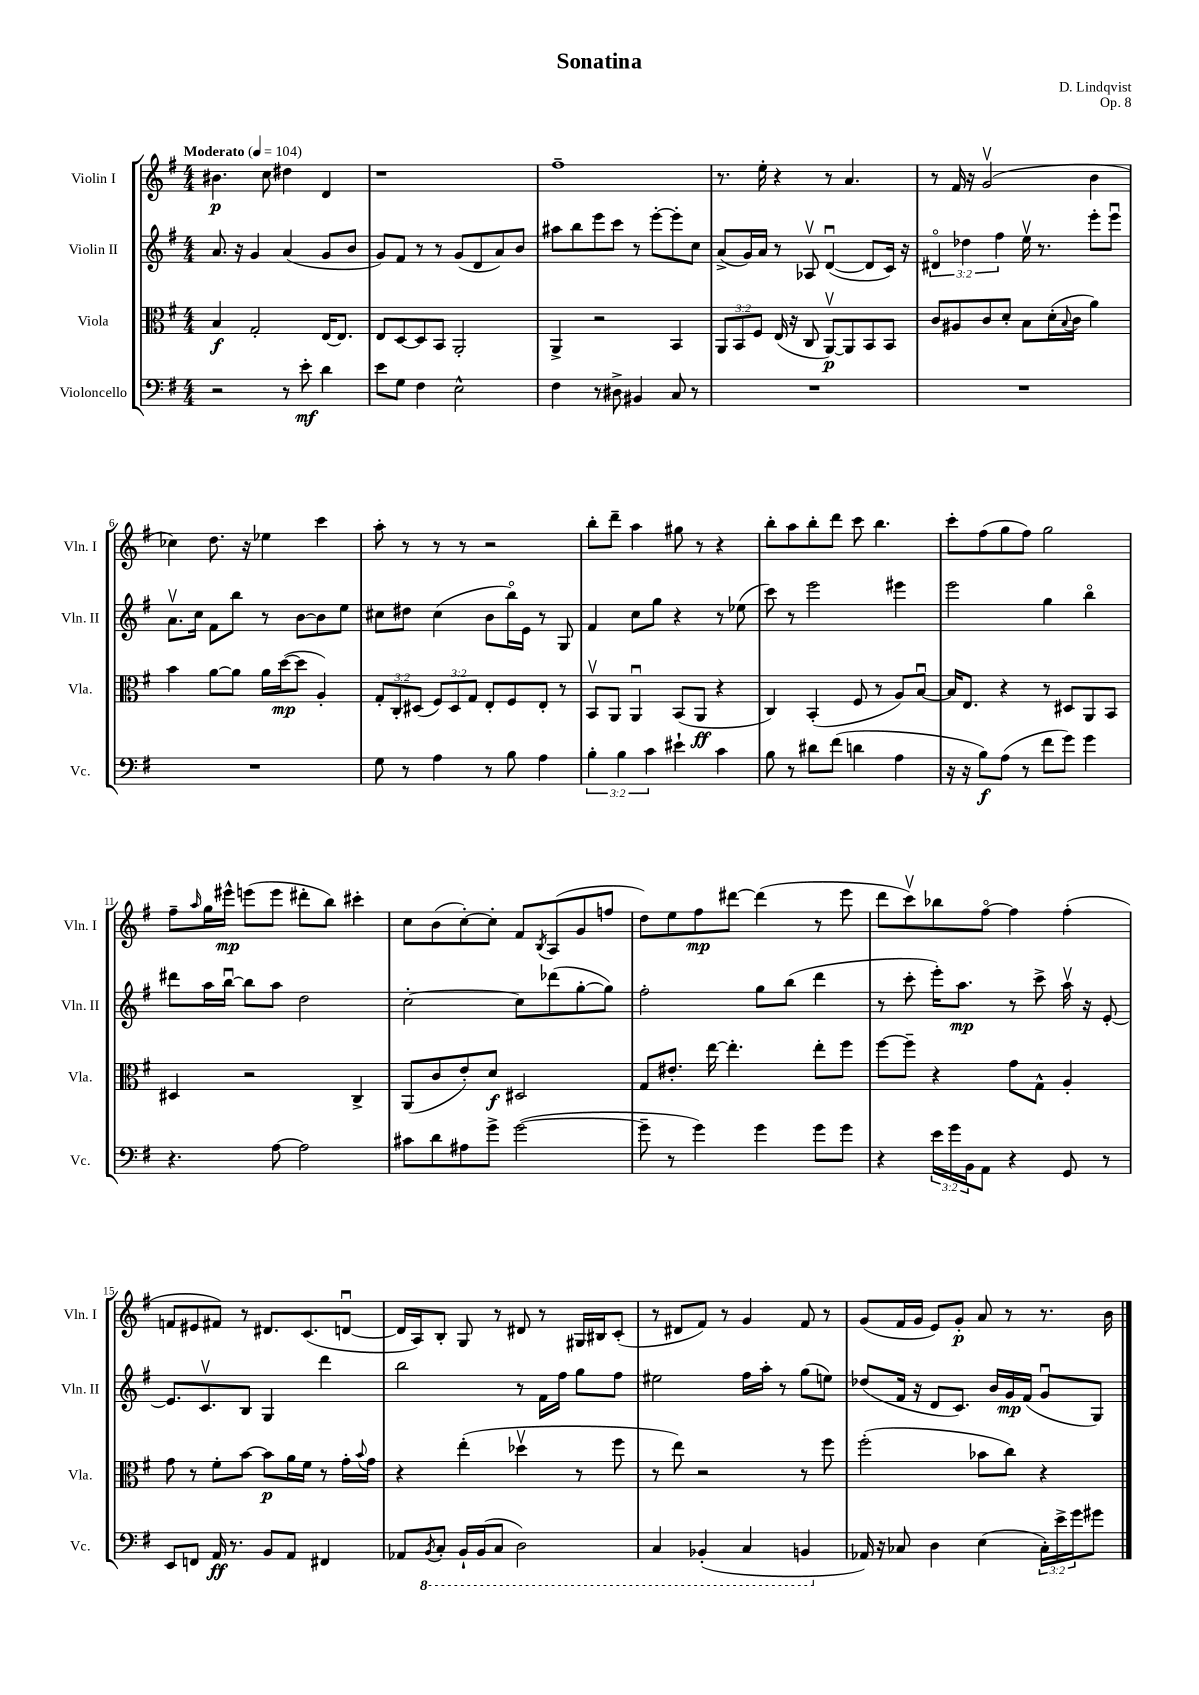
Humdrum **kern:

**kern	**kern	**kern	**kern
*staff4	*staff3	*staff2	*staff1
*clefF4	*clefC3	*clefG2	*clefG2
*k[f#]	*k[f#]	*k[f#]	*k[f#]
*M4/4	*M4/4	*M4/4	*M4/4
*MM104	*MM104	*MM104	*MM104
2r	4B	8.a	4.b#
.	.	16r	.
.	2G'	4g	.
.	.	.	8cc
8r	.	(4a	4dd#
8e'	.	.	.
4d	[16E	8g	4d
.	8.E]	.	.
.	.	8b	.
=	=	=	=
8e	8E	8g)	1r
8G	[8D	8f#	.
4F#	8D]	8r	.
.	8BB	8r	.
2E^^	2AA'	(8g	.
.	.	8d	.
.	.	8a)	.
.	.	8b	.
=	=	=	=
4F#	4AA^	8aa#	1ff#~
.	.	8bb	.
8r	2r	8eee	.
8D#^	.	8ccc	.
4BB#	.	8r	.
.	.	[8eee'	.
8C	4BB	8eee']	.
8r	.	8cc	.
=	=	=	=
1r	12AA	(8a^	8.r
.	12BB	.	.
.	.	16g)	.
.	12F#	.	.
.	.	16a	16ee'
.	(16E	8r	4r
.	16r	.	.
.	8C	8A-v	.
.	[8AAv)	([4du	8r
.	8AA]	.	4.a
.	8BB	8d]	.
.	8BB	16c)	.
.	.	16r	.
=	=	=	=
1r	8c	6d#o	8r
.	8A#	.	16f#
.	.	6dd-	.
.	.	.	16r
.	8c	.	(2gv
.	.	6ff#	.
.	8d'	.	.
.	8B	16eev	.
.	.	8.r	.
.	(16d'	.	.
.	8qqB	.	.
.	16c	.	.
.	4a)	8eee'	4b
.	.	8eeeu	.
=	=	=	=
1r	4b	8.av	4cc-)
.	.	16cc	.
.	[8a	8f#	8.dd
.	8a]	8bb	.
.	.	.	16r
.	16a	8r	4ee-
.	([16dd	.	.
.	8dd]	[8b	.
.	4A')	8b]	4ccc
.	.	8ee	.
=	=	=	=
8G	12G'	8cc#	8aa'
.	12C'	.	.
8r	.	8dd#	8r
.	(12D#	.	.
4A	12F#)	(4cc#	8r
.	12D#	.	.
.	.	.	8r
.	12G	.	.
8r	8E'	8b	2r
8B	8F#	16bbo)	.
.	.	16e	.
4A	8E'	8r	.
.	8r	8G	.
=	=	=	=
6B'	8BBv	4f#	8bb'
.	8AA	.	8ddd~
6B	.	.	.
.	4AAu	8cc	4aa
6c	.	.	.
.	.	8gg	.
4e#`	(8BB	4r	8gg#
.	8AA	.	8r
4c	4r	8r	4r
.	.	(8ee-	.
=	=	=	=
8B	4C)	8ccc)	8bb'
8r	.	8r	8aa
8d#	(4BB'	2eee	8bb'
(8f#	.	.	8ddd
4d	8F#	.	8ccc
.	8r	.	4.bb
4A	8A)	4eee#	.
.	[8Bu	.	.
=	=	=	=
16r	16B]	2eee	8ccc'
16r	8.E	.	.
8B)	.	.	(8ff#
(8A	4r	.	8gg
8r	.	.	8ff#)
8f#	8r	4gg	2gg
8g)	8D#	.	.
4g	8AA	4bbo	.
.	8BB	.	.
=	=	=	=
4.r	4D#	8ddd#	8ff#~
.	.	.	16qqaa
.	.	16aa	16gg
.	.	[16bbu	16eee#^^
.	2r	8bb]	(8eee
[8A	.	8aa	8eee
2A]	.	2dd	8ddd#'
.	.	.	8bb)
.	4C^	.	4ccc#'
=	=	=	=
8c#	(8AA	[2cc'	8cc
8d	8c	.	(8b
8A#	8e')	.	[8cc')
8g^	8d	.	8cc']
([2g	2D#	8cc]	8f#
.	.	.	8qB
.	.	(8ddd-	(8A
.	.	[8gg'	8g
.	.	8gg])	8ff
=	=	=	=
8g~]	8G	2ff#'	8dd)
8r	8.e#'	.	8ee
4g)	.	.	8ff#
.	[16ee	.	.
.	4.ee']	.	[8ddd#
4g	.	8gg	(4ddd#]
.	.	(8bb	.
8g	8ee'	4ddd	8r
8g	8ff#	.	8eee
=	=	=	=
4r	[8ff#	8r	8ddd
.	8ff#~]	8ccc'	8cccv)
24e	4r	16eee')	8bb-
24g	.	.	.
.	.	8.aa	.
24BB	.	.	.
8AA	.	.	[8ff#o
4r	8g	8r	4ff#]
.	8G^^	8ccc^	.
8GG	4A'	16aav	(4ff#'
.	.	16r	.
8r	.	[8e'	.
=	=	=	=
8EE	8g	8.e]	8f
8FF	8r	.	8e#
.	.	8.cv	.
16AA	8f#'	.	8f#)
8.r	.	.	.
.	[8b	8B	8r
8BB	8b]	4G	8.d#
8AA	16a	.	.
.	16f#	.	(8.c
4FF#	8r	4ddd	.
.	16g'	.	[8du
.	8qqb	.	.
.	16g	.	.
=	=	=	=
8AA-	4r	2bb	16d]
.	.	.	16A)
8qBBB	.	.	.
8CC'	.	.	8B'
16BBB`	(4ee'	.	8G
(16BBB	.	.	.
8CC	.	.	8r
2DD)	4dd-v	8r	8d#
.	.	16f#	8r
.	.	16ff#	.
.	8r	8gg	16G#
.	.	.	16B#
.	8ff#	8ff#	(8c'
=	=	=	=
4CC	8r	2ee#	8r
.	8ee)	.	8d#
(4BBB-'	2r	.	8f#)
.	.	.	8r
4CC	.	16ff#	4g
.	.	16aa'	.
.	.	8r	.
4BBB	8r	(8gg	8f#
.	8ff#	8ee)	8r
=	=	=	=
16AA-)	(2ff#'	(8dd-	(8g
16r	.	.	.
8C-	.	16f#	16f#
.	.	16r	16g
4D	.	8d	8e)
.	.	8.c)	8g'
(4E	8b-	.	8a
.	.	16b	.
.	8cc)	16g	8r
.	.	(16f#	.
24C-')	4r	8gu	8.r
24e^	.	.	.
24g	.	.	.
8g#	.	8G)	.
.	.	.	16b
==	==	==	==
*-	*-	*-	*-
